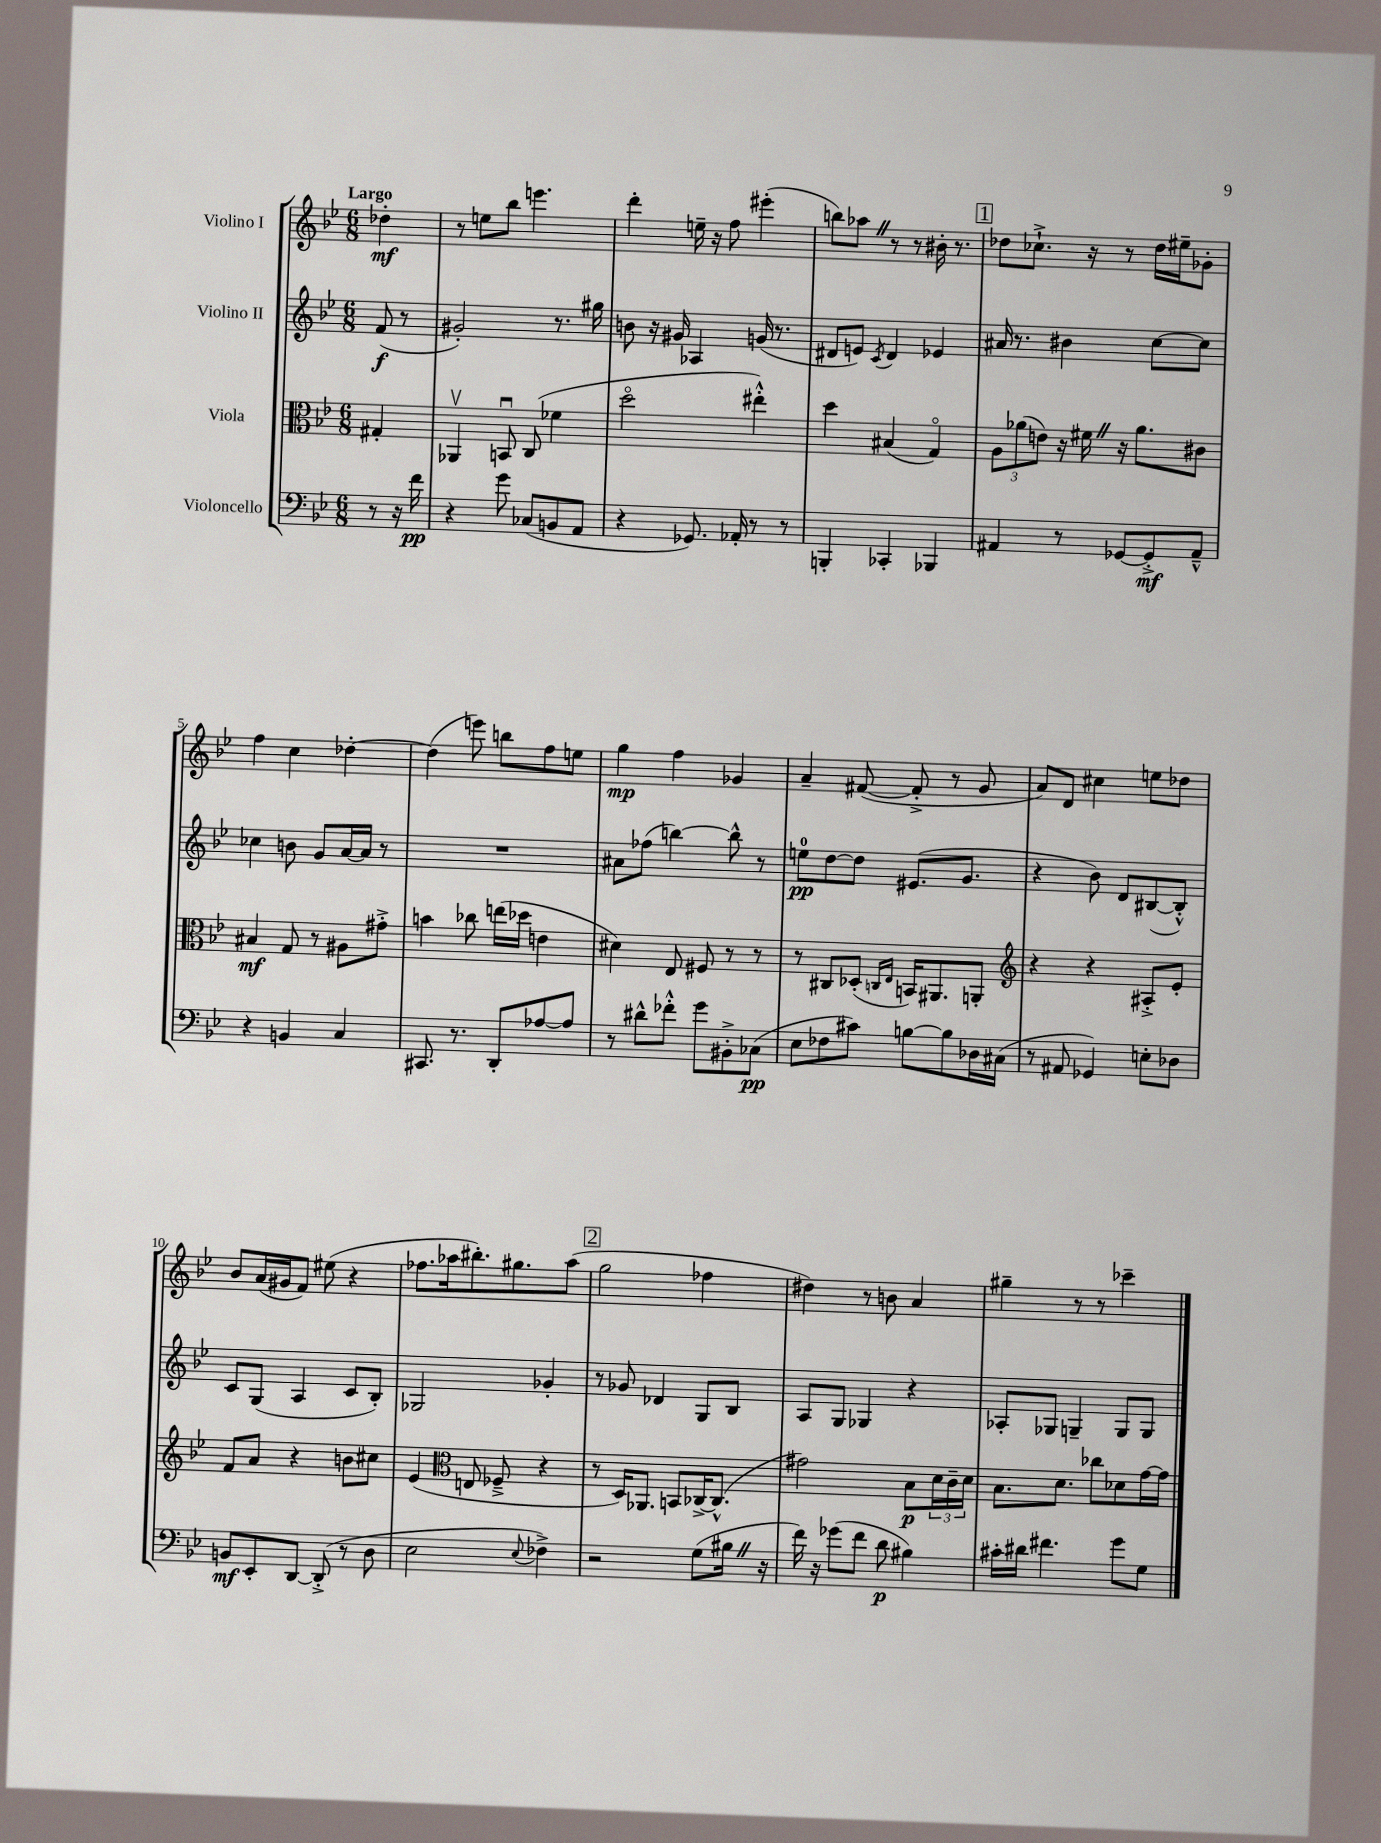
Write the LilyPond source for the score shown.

<<
\new StaffGroup <<
\new Staff = "s0" \with { instrumentName = "Violino I" } {
    \clef treble \key bes \major \numericTimeSignature \time 6/8 \partial 4 \tempo "Largo"
    des''4-.\mf |
    r8 e''8 bes''8 e'''4. |
    d'''4-. e''16-- r16 f''8 eis'''4-.( |
    b''8) aes''8 \once \override BreathingSign.text = \markup { \musicglyph "scripts.caesura.straight" } \breathe r8 r8 bis'16-. r8. |
    \mark \markup { \box "1" } des''8 ces''8.-!-> r16 r8 des''16 eis''16-- ges'8-. |
    f''4 c''4 des''4~-. |
    des''4( e'''8) b''8 f''8 e''8 |
    g''4\mp f''4 ges'4 |
    a'4-- fis'8~( fis'8-.-> r8 g'8 |
    a'8) d'8 cis''4 e''8 des''8 |
    bes'8 a'16( gis'16 f'8) eis''8( r4 |
    fes''8. aes''16 bis''8.-.) gis''8. aes''8( |
    \mark \markup { \box "2" } g''2 fes''4 |
    dis''4) r8 b'8 a'4 |
    gis''4-- r8 r8 ces'''4-- \bar "|." |
}
\new Staff = "s1" \with { instrumentName = "Violino II" } {
    \clef treble \key bes \major \numericTimeSignature \time 6/8 \partial 4
    f'8\f( r8 |
    gis'2-.) r8. gis''16 |
    b'8 r16 gis'16 aes4 g'16( r8. |
    dis'8 e'8) \acciaccatura { c'8 } dis'4 ees'4 |
    \mark \markup { \box "1" } ais'16 r8. bis'4 c''8~ c''8 |
    ces''4 b'8 g'8 a'16~ a'16 r8 |
    R2. |
    ais'8 fes''8( b''4~) b''8-^ r8 |
    e''8-0\pp d''8~ d''8 eis'8.( g'8. |
    r4 bes'8) d'8 bis8~( bis8-.-^) |
    c'8 g8( a4 c'8 bes8-.) |
    ges2 ges'4-. |
    \mark \markup { \box "2" } r8 ges'8 des'4 g8 bes8 |
    a8 g8 ges4 r4 |
    aes8-. ges8 g4-- g8 g8 \bar "|." |
}
\new Staff = "s2" \with { instrumentName = "Viola" } {
    \clef alto \key bes \major \numericTimeSignature \time 6/8 \partial 4
    gis4-. |
    aes,4\upbow b,8\downbow c8( fes'4 |
    d''2\flageolet eis''4-.-^) |
    d''4 bis4( g4\flageolet) |
    \mark \markup { \box "1" } \tuplet 3/2 { a8 aes'8( e'8) } r16 fis'16 \once \override BreathingSign.text = \markup { \musicglyph "scripts.caesura.straight" } \breathe r16 aes'8. cis'8 |
    bis4\mf g8 r8 ais8 gis'8-.-> |
    b'4 ces''8 e''16( des''16 e'4 |
    dis'4) ees8 fis8 r8 r8 |
    r8 cis8 des8-.( \grace { c16 ees16 } b,16) ais,8. a,8-. |
    \clef treble r4 r4 ais8-.-> ees'8-. |
    f'8 a'8 r4 b'8 cis''8 |
    ees'4( \clef alto e8 fes8---> r4 |
    \mark \markup { \box "2" } r8 d16) aes,8. b,8 ces16~-> ces8.-^( |
    gis'2) bes8\p \tuplet 3/2 { d'16 c'16-- d'16 } |
    bes8. d'8. ces''8 des'8 g'16~ g'16 \bar "|." |
}
\new Staff = "s3" \with { instrumentName = "Violoncello" } {
    \clef bass \key bes \major \numericTimeSignature \time 6/8 \partial 4
    r8 r16 f'16\pp |
    r4 g'8 ces8( b,8 a,8 |
    r4 ges,8.) aes,16-. r8 r8 |
    b,,4-. ces,4-. bes,,4 |
    \mark \markup { \box "1" } ais,4 r8 ges,8~ ges,8-.->\mf ais,8---^ |
    r4 b,4 c4 |
    cis,8. r8. d,8-. aes8~ aes8 |
    r8 dis'8-^ fes'8-.-^ g'8 bis,8-.-> ces8\pp( |
    ees8 fes8 cis'8) b8~ b8 des16 cis16( |
    r8 ais,8 ges,4) e8-. des8 |
    b,8\mf ees,8-. d,8~ d,8-.->( r8 d8 |
    ees2 \appoggiatura { ees8 } fes4->) |
    \mark \markup { \box "2" } r2 g8( bis16 \once \override BreathingSign.text = \markup { \musicglyph "scripts.caesura.straight" } \breathe r16 |
    f'16) r16 ges'8( f'8 d'8\p bis4) |
    cis'16-. dis'16 fis'4. g'8 g8 \bar "|." |
}
>>
>>
